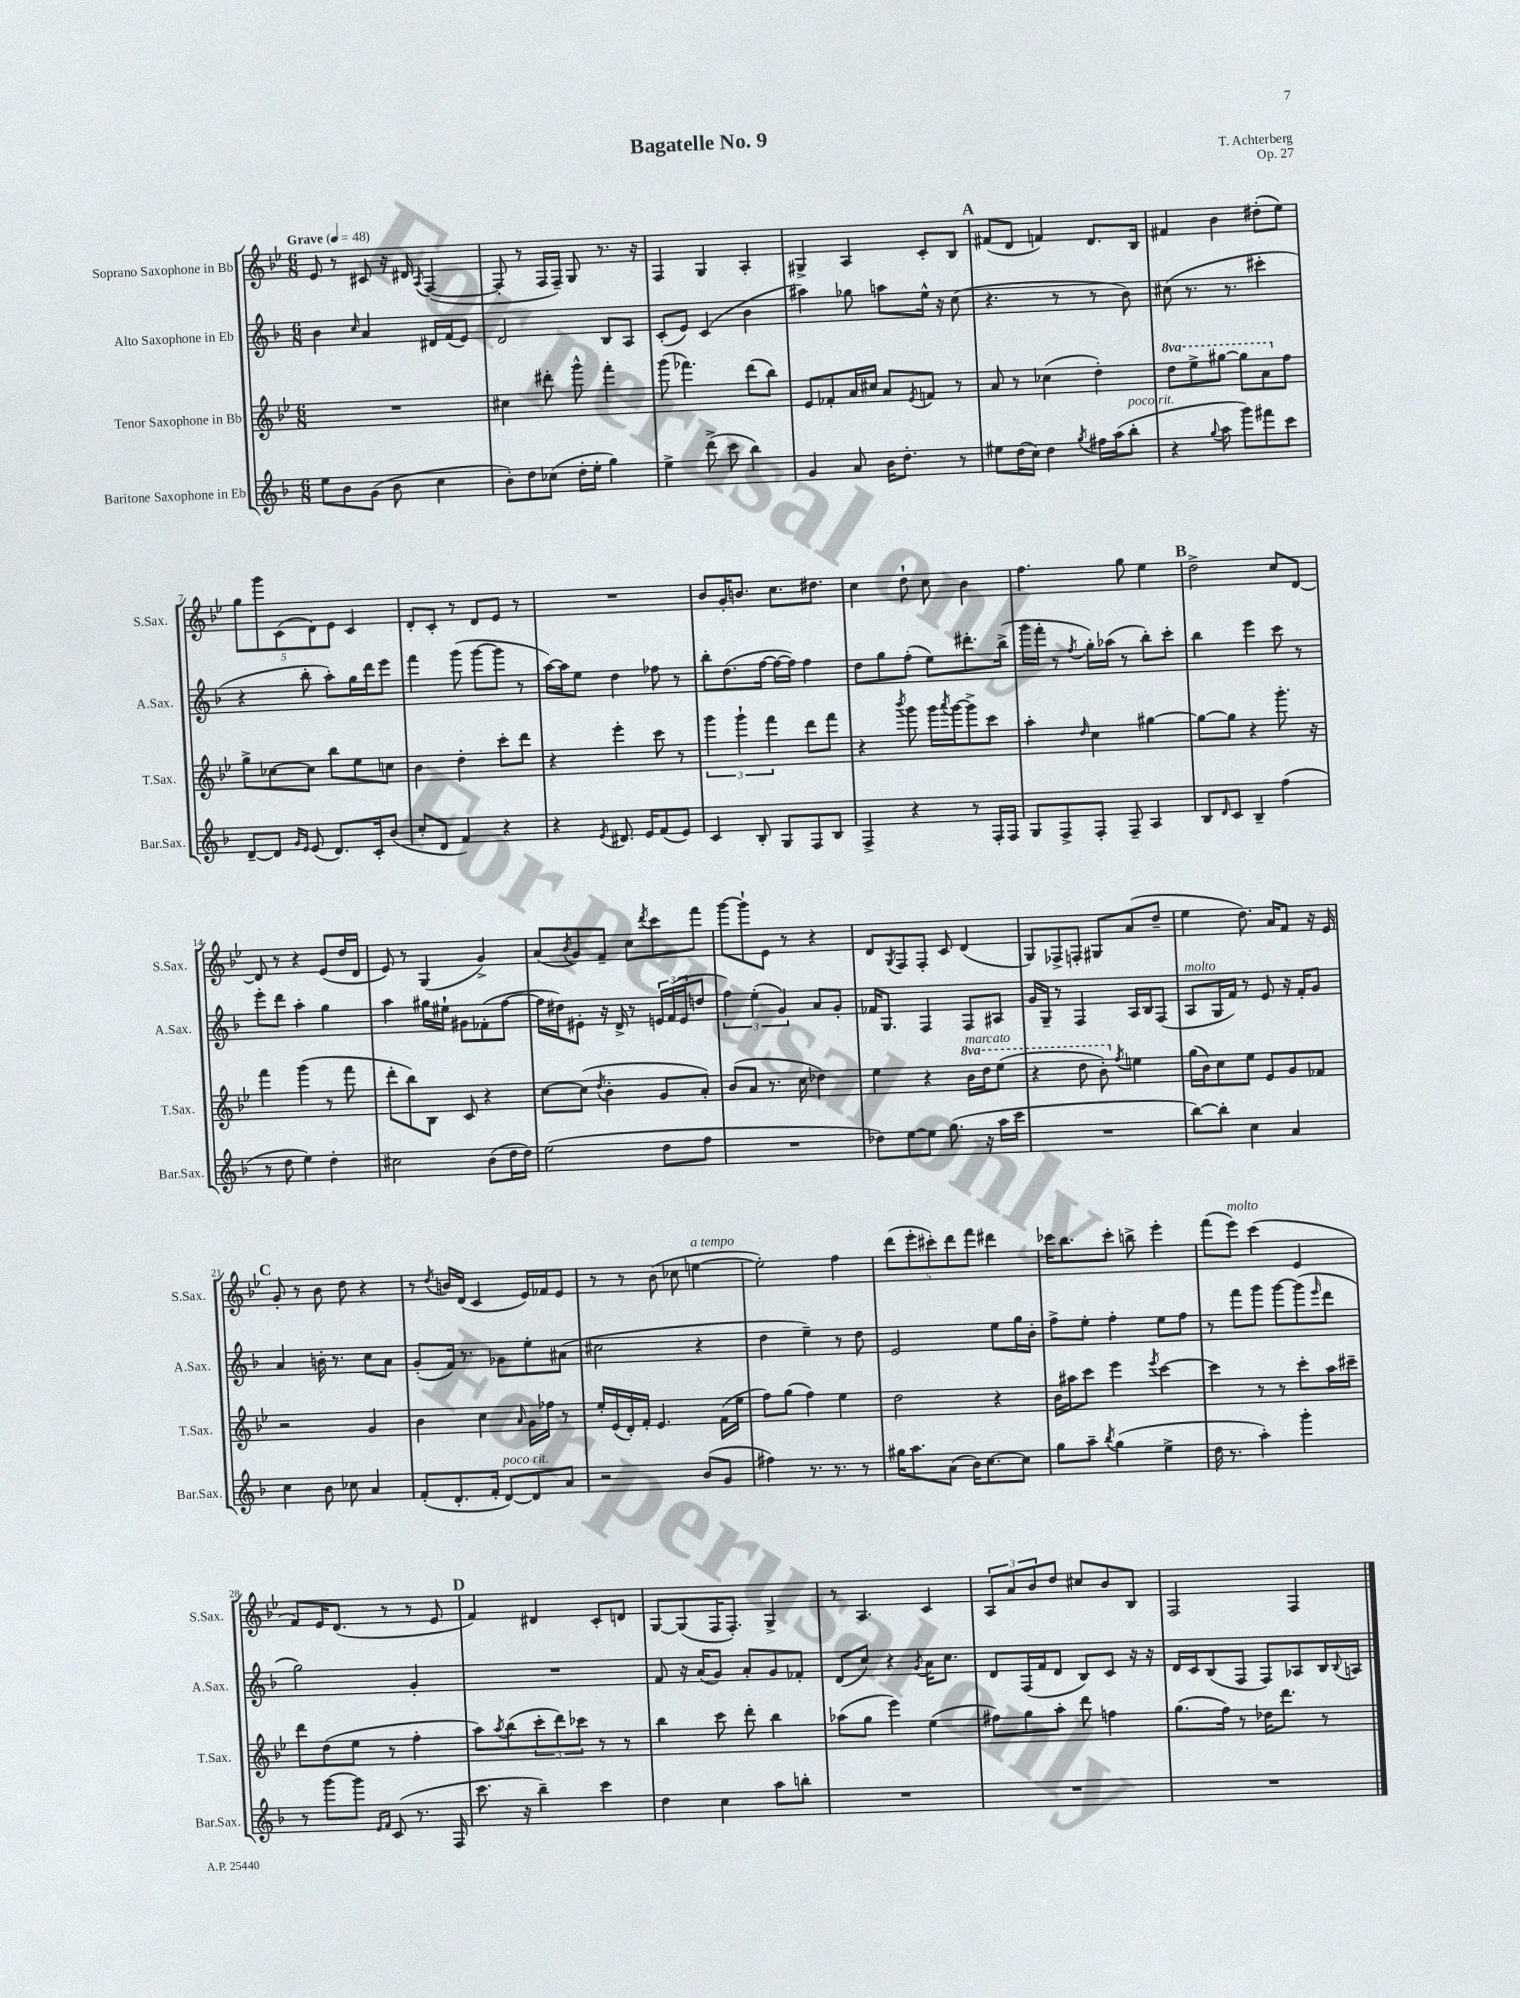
\header { title = "Bagatelle No. 9" composer = "T. Achterberg" opus = "Op. 27" }
<<
\new StaffGroup <<
\new Staff = "s0" \with { instrumentName = "Soprano Saxophone in Bb" shortInstrumentName = "S.Sax." } {
    \clef treble \key bes \major \numericTimeSignature \time 6/8 \tempo "Grave" 4 = 48
    ees'8 r8 cis'8 r16 dis'16 \acciaccatura { a8 } f4~( |
    f8-. r8 f16 f16--) g8 r8. r16 |
    f4 g4 a4-. |
    gis4-> a4 c'8-. bes8 |
    \mark \markup { \bold "A" } fis'8( d'8 f'4) d'8. bes16 |
    fis'4 bes'4 dis''8-.( ees''8) |
    \tuplet 5/4 { g''8 g'''8 c'8( d'8) ees'8 } c'4 |
    d'8-. c'8-. r8 d'8 ees'8 r8 |
    R2. |
    bes'8 g'16-. b'8. c''8. dis''8. |
    c''4 d''8-! c''8 bes'4 |
    f''4. g''8 ees''4 |
    \mark \markup { \bold "B" } d''2-> c''8 d'8~ |
    d'8 r8 r4 ees'8( d''16 d'16 |
    ees'8) r8 g4( g'4->) |
    a'8( \acciaccatura { bes'8 } g'8) f'8-- c''8 \acciaccatura { d'''8 } c'''8 f'''8 |
    g'''8~ g'''8-! ees'8 r8 r4 |
    d'8 \acciaccatura { g8 } f8 f8-. c'8 d'4( |
    g8) fes8-> f8-. gis8 a'8( d''8-- |
    ees''4 d''8.) a'16 f'8 r16 ees'16 |
    \mark \markup { \bold "C" } g'8-. r8 bes'8 d''8 r4 |
    r8 \acciaccatura { d''8 } b'16 d'16( c'4 ees'16) fes'16 ees'8 |
    r8 r8 bes'8( ces''8 e''4~^\markup { \italic "a tempo" } |
    e''2-.) f''4 |
    \tuplet 5/4 { d'''8( ees'''8-. cis'''8-.) d'''8 f'''8 } dis'''4 |
    ces'''16 bes''8. ces'''8-. b''8-> ees'''4-. |
    f'''8( ees'''8^\markup { \italic "molto" }) c'''4( ees'4 |
    f'8) ees'16 d'8.( r8 r8 ees'8 |
    \mark \markup { \bold "D" } f'4) dis'4 c'8-. d'8 |
    g8~ g8( f16 f8.-.) g4-> |
    r8 a4. c'4 |
    \tuplet 3/2 { a8 a'8 bes'8 } d''8 cis''8 bes'8 bes8 |
    f2 f4 \bar "|." |
}
\new Staff = "s1" \with { instrumentName = "Alto Saxophone in Eb" shortInstrumentName = "A.Sax." } {
    \clef treble \key f \major \numericTimeSignature \time 6/8
    bes'4 \grace { c''16 } a'4 dis'16 f'16( e'8) |
    d'2 bes8 a8 |
    c'8-.( e'8) c'4( bes'4 |
    ais''4) ges''8 a''8 e''16-^ r16 c''8( |
    \mark \markup { \bold "A" } r4. r8 r8 bes'8) |
    cis''8( r8. r8. cis'''4-. |
    r4 bes''8-. a''8-.) g''16 d'''16 e'''8 |
    f'''4 g'''8( g'''8~ g'''8 r8 |
    a''16~) a''16 e''8 d''4 fes''8 r8 |
    bes''8-. d''8.( f''16~ f''16~ f''16) f''4 |
    d''8 g''8 f''8-.( e''8) dis'''8.-. bes''16->( |
    g'''16 f'''16-. r8 \acciaccatura { f''8 } g''16-.) aes''16( r8 bes''8-.) c'''8-. |
    \mark \markup { \bold "B" } bes''4 e'''4 c'''8 r8 |
    e'''8-. d'''8 a''4-. g''4 |
    a''4 gis''16 eis''16-! gis'8 fes'8-.( f''8~ |
    f''16 dis''16) eis'8-. r16 d'16-> r8 \tuplet 3/2 { e'16 f'16( e'16 } d''8 |
    \tuplet 3/2 { f''4) e''4-.( g'4) } a'8 g'8-. |
    fes'16 g8. f4 f8 ais8 |
    g'16 g16-- r8 f4 a16 bes16 f8( |
    a8^\markup { \italic "molto" } g16 f'16) r8 e'8 r16 f'16-. g'8 |
    \mark \markup { \bold "C" } a'4 b'16-. r8. c''8 a'8 |
    g'8-.( f'16) r8. ges'8 e''8-. ais'8( |
    cis''2 r4 |
    d''4 e''4--) r8 d''8 |
    e'2 e''8 g''16 bes'16-. |
    f''8-> e''8-. f''4-. e''8 f''8 |
    r8 f'''8 g'''8 g'''8~ g'''8( \grace { e'''16 } d'''8 |
    g''2) g'4-. |
    \mark \markup { \bold "D" } R2. |
    f'8 r16 a'16( g'8) a'8-. g'8 fes'8-. |
    d'8( c''8) r4 \acciaccatura { g'8 } a'16 c''8. |
    d'8 f16( f'16 d'8 bes8) c'8 r16 r16 |
    d'16 c'16 bes8( f8 f8) aes8 bes16 \appoggiatura { bes8 } a16 \bar "|." |
}
\new Staff = "s2" \with { instrumentName = "Tenor Saxophone in Bb" shortInstrumentName = "T.Sax." } {
    \clef treble \key bes \major \numericTimeSignature \time 6/8 \set Staff.ottavationMarkups = #ottavation-simple-ordinals
    R2. |
    cis''4 dis'''8-. g'''8-^ f'''4-. |
    g'''8( fes'''4.) d'''8( bes''8) |
    ees'8 fes'8-. a'16 cis''16 a'8 \acciaccatura { ees'8 } f'8 r8 |
    \mark \markup { \bold "A" } a'8 r8 ces''4( d''4-.) |
    \ottava #1 d'''8 ees'''8-> gis'''8~ gis'''8 a''8 \ottava #0 f''8 |
    g''8-> ces''8~ ces''8 bes''8 ees''8 c''8 |
    bes'4 d''4-. c'''8-. d'''8 |
    r4 ees'''4-. c'''8 r8 |
    \tuplet 3/2 { g'''4 g'''4-! f'''4 } d'''8 f'''8 |
    r4 \acciaccatura { bes'''8 } g'''8 g'''16 \acciaccatura { a'''8 } g'''16~ g'''8-> c'''8 |
    a''4-. \grace { d''16 } c''4 gis''4~ |
    \mark \markup { \bold "B" } gis''8~ gis''8 r4 g'''8.-. r16 |
    f'''4 g'''4( r8 f'''8 |
    d'''8-. bes''8) bes8 c'8 r4 |
    c''8~ c''8( \acciaccatura { d''8 } bes'4-. g'8 a'8-.) |
    bes'8( a'8 r8. c''16 des''4) |
    ees''4 r4 \ottava #1 bes''16^\markup { \italic "marcato" } d'''16 ees'''8( |
    r4 d'''8 bes''8-.) \ottava #0 \acciaccatura { f''8 } e''4 |
    g''16( bes'16) c''8 ees''8 ees'8 g'8 fes'8 |
    \mark \markup { \bold "C" } r2 g'4 |
    bes'4 c''4 \grace { a'16 } g'16 fes''16 r8 |
    ees''16-. ees'16( d'16-.) f'16-. ees'4. f'16( ees''16 |
    f''8) g''8( f''4) ees''4 |
    d''2 r4 |
    bes'16 ais''16 c'''8 ees'''4 \acciaccatura { ees'''8 } c'''4~ |
    c'''4 r8 r8 c'''8-. a''16 cis'''16-- |
    d'''8 d''8( ees''8 r8 f''4-. |
    \mark \markup { \bold "D" } a''8) \acciaccatura { a''8 } bes''8( \tuplet 3/2 { c'''8-. d'''8) ces'''8 } r8 r8 |
    bes''4 c'''8 d'''8-. bes''4 |
    aes''8( g''8 ees'''4) ees''4( |
    fis''8) g''8 a''8-. d'''8 f''4 |
    g''8.( f''16) r8 des''16 d'''8. r8 \bar "|." |
}
\new Staff = "s3" \with { instrumentName = "Baritone Saxophone in Eb" shortInstrumentName = "Bar.Sax." } {
    \clef treble \key f \major \numericTimeSignature \time 6/8
    e''8 bes'8 g'8( bes'8 c''4 |
    bes'8-.) d''8 ces''8( d''16-. e''16-. g''4) |
    e''4-> d'''8->( c'''8 bes''4) |
    g'4 a'8 bes'16 d''8.-. r8 |
    \mark \markup { \bold "A" } eis''8 d''16( c''16) d''4 \acciaccatura { g''8 } fis''16 a''16( bes''8-.^\markup { \italic "poco rit." } |
    r4 \appoggiatura { g''8 } a''8 g'''8) fis'''8 c'''8 |
    d'8~-- d'8 \grace { g'16 e'16 } e'8( d'8.) c'16-. bes'8( |
    c''8-. d'8 f'4) r4 |
    r4 \acciaccatura { e'8 } dis'8. e'16 f'8( e'8) |
    c'4 bes8-. g8 f8 bes8 |
    f4-> r4 r8 f16-. f16 |
    g8 f8-> f8-. f8-- a4 |
    \mark \markup { \bold "B" } bes8 \grace { d'16 } c'8 bes4-- f''4( |
    r8 d''8 e''4) d''4-. |
    cis''2 bes'8( d''16 d''16) |
    e''2( d''8 f''8 |
    R2. |
    des''8) e''8~ e''8 g''8.( r16 a''16 c'''16 |
    R2. |
    bes''8~) bes''8-. c''4 a'4 |
    \mark \markup { \bold "C" } c''4 bes'8 ces''8 a'4 |
    f'8-.( d'8.-. f'16-. d'8~^\markup { \italic "poco rit." }) d'8 a'8 |
    r2 bes'8( g'8 |
    fis''4) r8. r8. r8 |
    gis''16 a''8. a'8( bes'16) c''8.~ c''8 |
    g''8 a''8-- \acciaccatura { bes''8 } g''4( e''4-> |
    d''16 r8. a''4-.) g'''4-. |
    r8 g'''8~ g'''8 \grace { e'16 f'16 } c'8( r8. f16 |
    \mark \markup { \bold "D" } c'''8. r16 bes''4--) c'''4 |
    d''4 c''4 a''8 b''8-. |
    R2. |
    R2. |
    R2. \bar "|." |
}
>>
>>
